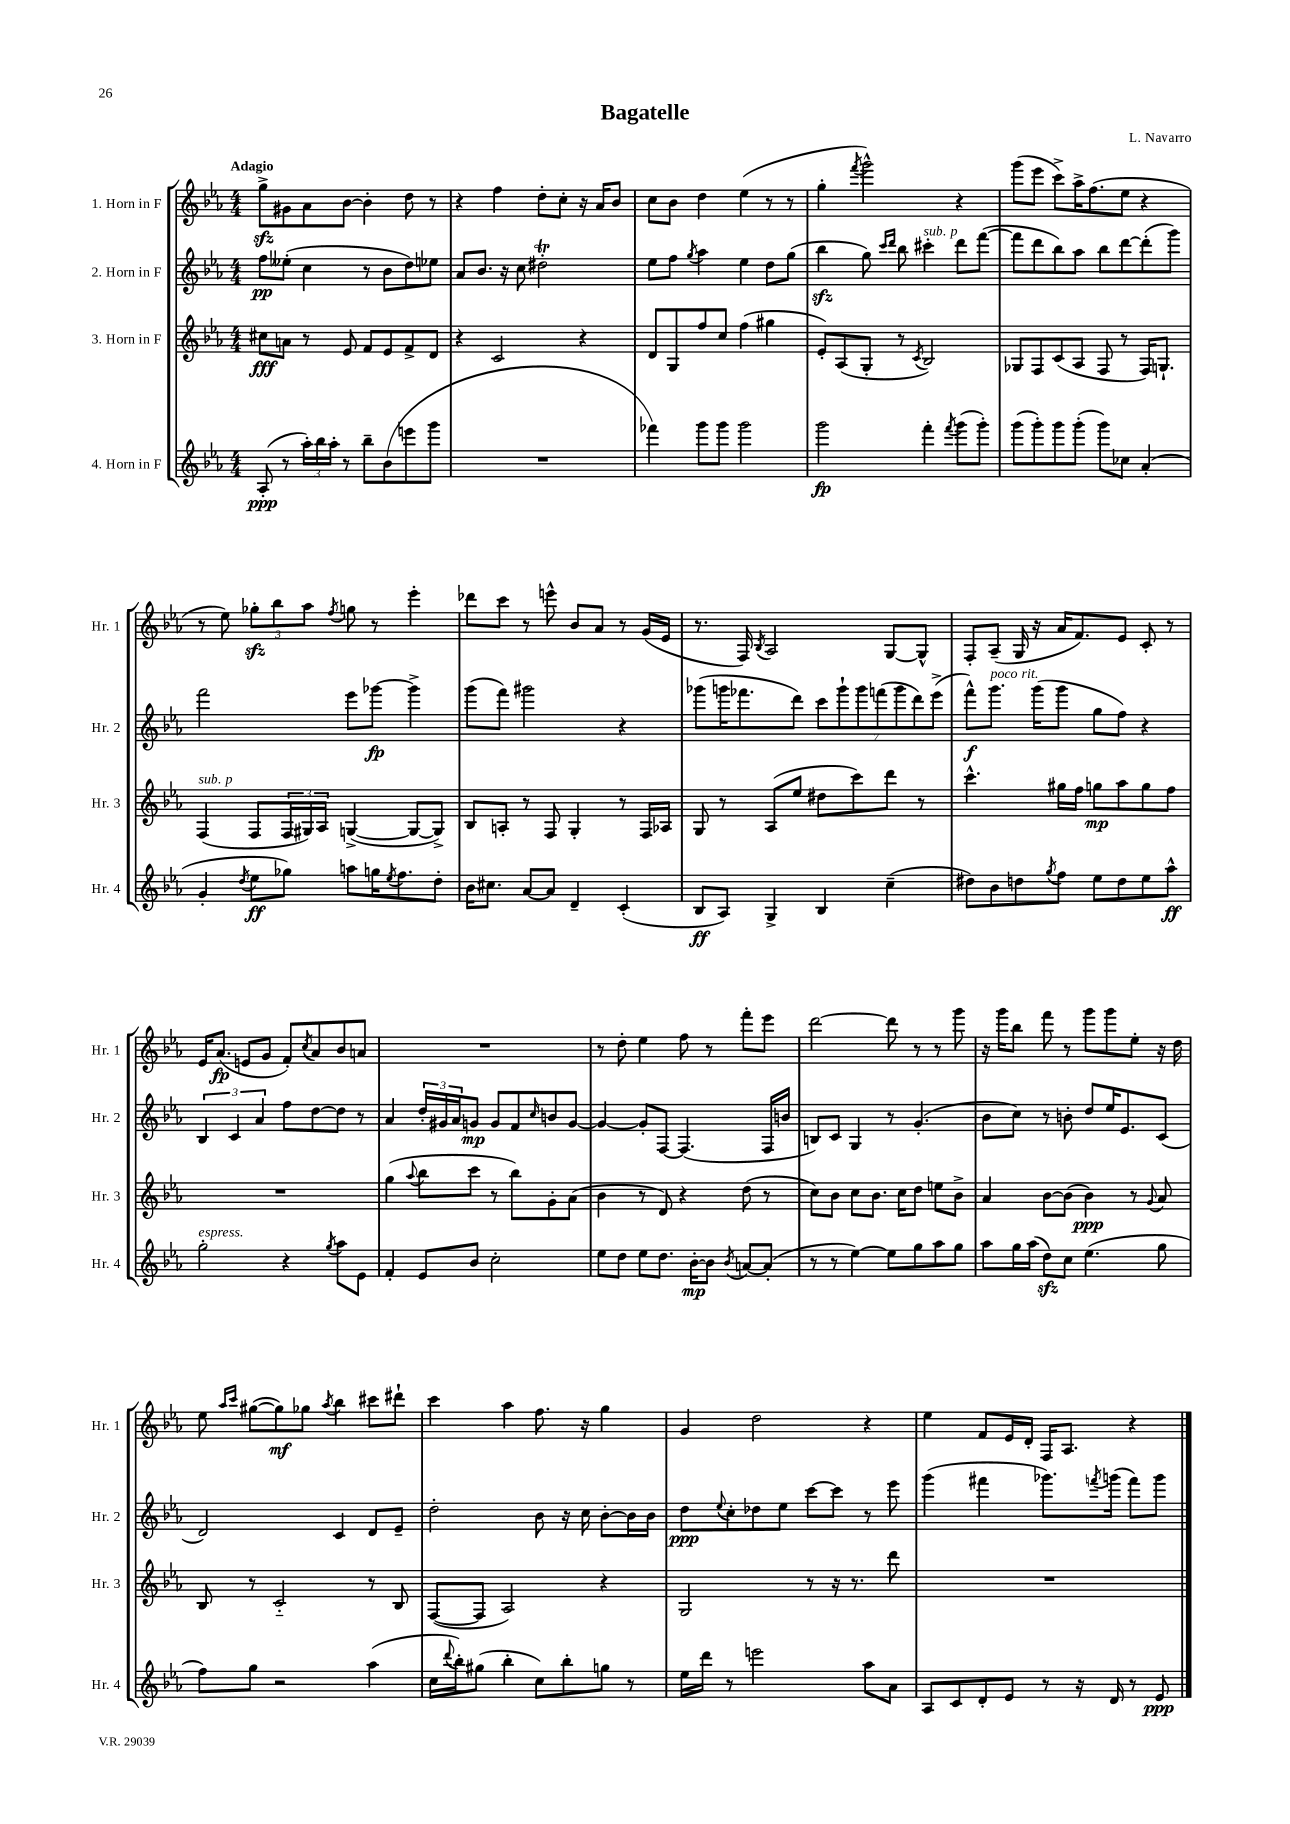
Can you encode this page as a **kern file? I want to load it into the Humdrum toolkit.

**kern	**kern	**kern	**kern
*staff4	*staff3	*staff2	*staff1
*clefG2	*clefG2	*clefG2	*clefG2
*k[b-e-a-]	*k[b-e-a-]	*k[b-e-a-]	*k[b-e-a-]
*M4/4	*M4/4	*M4/4	*M4/4
(8A-'/	8cc#\L	8ff\L	8gg^\L
8r	8a\J	(8ee--'\J	8g#\
24aa-'\LL)	8r	4cc\	8a-\
24bb-\	.	.	.
24aa-'\JJ	.	.	.
8r	8e-/	.	[8b-\J
8bb-~\L	8f/L	8r	4b-'\]
(8b-\	8e-/	8b-\L	.
8eee\	8f^/	8dd\)	8dd\
8ggg\J	8d/J	8ee-\J	8r
=	=	=	=
1r	4r	8a-/L	4r
.	.	8.b-/J	.
.	2c/	.	4ff\
.	.	16r	.
.	.	8cc\	.
.	.	2dd#'\	8dd'\L
.	.	.	8cc'\J
.	4r	.	16r
.	.	.	16a-/LK
.	.	.	8b-/J
=	=	=	=
4fff-\)	8d/L	8ee-\L	8cc\L
.	8G/	8ff\J	8b-\J
.	.	8qgg/	.
8ggg\L	8ff/	4aa-\	4dd\
8ggg\J	8cc/J	.	.
2ggg\	(4ff\	4ee-\	(4ee-\
.	4gg#\	8dd\L	8r
.	.	(8gg\J	8r
=	=	=	=
2ggg\	8e-'/L)	4bb-\	4gg'\
.	(8A-/	.	.
.	.	.	8qfff/
.	8G'/J	8gg\)	2ggg^^\)
.	.	16qqccc/LL	.
.	.	16qqddd/JJ	.
.	8r	8bb-\	.
.	8qc/	.	.
4fff'\	2B-/)	4ccc#'\	.
8qfff/	.	.	.
(8ggg\L	.	8ddd\L	4r
8ggg'\J)	.	([8fff\J	.
=	=	=	=
(8ggg\L	8G-/L	8fff\]L	(8ggg\L
8ggg'\)	8F/	8ddd\	8eee-\J
8ggg\	(8c/	8bb-\)	8ccc^\L)
(8ggg'\J	8A-/J	8aa-\J	16aa-^\K
.	.	.	(8.ff\
8ggg\L)	8F/	8bb-\L	.
8cc-\J	8r	[8ddd\	8ee-\J
(4a-'/	16F/LK)	(8ddd'\]	4r
.	8.G`/J	.	.
.	.	8ggg\J)	.
=	=	=	=
4g'/	(4F/	2fff\	8r
.	.	.	8ee-\)
8qdd/	.	.	.
8ee-\L	8F/L	.	12gg-'\L
.	.	.	12bb-\
8gg-\J)	24F/L	.	.
.	24G#/)	.	12aa-\J
.	24A-/JJ	.	.
.	.	.	8qff/
8aa\L	([4G^/	8eee-\L	8gg\
16gg\K	.	[8ggg-\J	8r
8qee-/	.	.	.
8.ff\	.	.	.
.	8G/_L	4ggg-^\]	4eee-'\
8dd'\J	8G^/]J)	.	.
=	=	=	=
16b-\LK	8B-/L	(8ggg\L	8ddd-\L
8.cc#\J	.	.	.
.	8A'/J	8fff\J)	8ccc\J
[8a-/L	8r	2ggg#\	8r
8a-/]J	8F/	.	8eee^^\
4d~/	4G'/	.	8b-/L
.	.	.	8a-/J
(4c'/	8r	4r	8r
.	16F/LL	.	(16g/LL
.	16A-/JJ	.	16e-/JJ
=	=	=	=
8B-/L	8G/	(8ggg-\L	8.r
8A-/J)	8r	16ggg\K	.
.	.	8.fff-\	16F/)
.	.	.	8qB-/
4G^/	(8A-/L	.	2A-/
.	8ee-/J	8ddd\J)	.
4B-/	8dd#\L	14ccc\L	.
.	.	14ggg`\	.
.	8ccc\)	.	.
.	.	14ggg\	.
.	.	(14fff\	.
(4cc~\	8ddd\J	.	[8G/L
.	.	14ggg\	.
.	.	14ddd\)	.
.	8r	.	8G^^/]J
.	.	(14eee-^\J	.
=	=	=	=
8dd#\L)	4.ccc^^\	8fff^^\L)	8F'/L
8b-\	.	8.ggg\J	(8A-~/J
8dd\	.	.	16G/
.	.	(16ggg\LK	16r
8qgg/	.	.	.
8ff\J	16gg#\LL	8ggg\J	16a-/LK
.	16ff\JJ	.	8.f/)
8ee-\L	8gg\L	8gg\L	.
8dd\	8aa-\	8ff\J)	8e-/J
8ee-\	8gg\	4r	8c'/
8aa-^^\J	8ff\J	.	8r
=	=	=	=
2gg'\	1r	6B-/	16e-/LK
.	.	.	(8.a-/J
.	.	6c/	.
.	.	.	8e/L
.	.	6a-/	.
.	.	.	8g/J
4r	.	8ff\L	8f'/L)
.	.	.	8qcc/
.	.	[8dd\	8a-/
8qgg/	.	.	.
8aa-\L	.	8dd\]J	8b-/
8e-\J	.	8r	8a/J
=	=	=	=
4f'/	(4gg\	4a-/	1r
.	8qqaa-/	.	.
8e-/L	8bb-\L	24dd'/LL	.
.	.	24g#/	.
.	.	24a-/J	.
8b-/J	8ccc\J	8g/J	.
2cc'\	8r	8g/L	.
.	8bb-\L)	8f/	.
.	.	16qqcc/	.
.	8g'\	8b/	.
.	(8a-\J	[8g/J	.
=	=	=	=
8ee-\L	4b-\	4g/_	8r
8dd\J	.	.	8dd'\
8ee-\L	8r	8g'/]L	4ee-\
8.dd\J	8d/)	[8F/J	.
.	4r	(4.F/]	8ff\
[16b-'\LK	.	.	.
8b-\]J	.	.	8r
8qb-/	.	.	.
[8a/L	(8dd\	.	8fff'\L
(8a'/]J	8r	16F/LL	8eee-\J
.	.	16b/JJ	.
=	=	=	=
8r	8cc\L)	8B/L)	[2ddd\
8r	8b-\J	8c/J	.
[4ee-\)	8cc\L	4G/	.
.	8.b-\J	.	.
8ee-\]L	.	8r	8ddd\]
.	16cc\LK	.	.
8gg\	8dd\J	(4.g'/	8r
8aa-\	8ee\L	.	8r
8gg\J	8b-^\J	.	8ggg\
=	=	=	=
8aa-\L	4a-/	8b-\L	16r
.	.	.	16ggg\LK
16gg\L	.	8cc\J)	8bb-\J
(16aa-\JJ	.	.	.
8dd\L)	[8b-\L	8r	8fff\
8cc\J	(8b-\]J	8b'\	8r
(4.ee-\	4b-\)	8dd/L	8ggg\L
.	.	16ee-/K	8ggg\
.	.	8.e-/	.
.	8r	.	8ee-'\J
.	8qqg/	.	.
8gg\	8a-/	(8c/J	16r
.	.	.	16dd\
=	=	=	=
8ff\L)	8B-/	2d/)	8ee-\
.	.	.	16qqaa-/LL
.	.	.	16qqccc/JJ
8gg\J	8r	.	([8gg#\L
2r	2c'~/	.	8gg#\])
.	.	.	8gg-\J
.	.	.	8qaa-/
.	.	4c/	4bb-\
(4aa-\	8r	8d/L	8ccc#\L
.	8B-/	8e-~/J	8ddd#`\J
=	=	=	=
16cc\LL	([8F/L	2dd'\	4ccc\
8qqddd/	.	.	.
16bb-'\J)	.	.	.
(8gg#\J	8F/]J	.	.
4bb-'\	2A-/)	.	4aa-\
8cc\L)	.	8b-\	8.ff\
8bb-'\	.	16r	.
.	.	16cc\	16r
8gg\J	4r	[8b-'\L	4gg\
8r	.	16b-\]L	.
.	.	16b-\JJ	.
=	=	=	=
16ee-\LL	2G/	8dd\L	4g/
16ddd\JJ	.	.	.
.	.	8qqee-/	.
8r	.	8cc'\	.
2eee\	.	8dd-\	2dd\
.	.	8ee-\J	.
.	8r	[8ccc\L	.
.	16r	8ccc\]J	.
.	8.r	.	.
8aa-\L	.	8r	4r
8a-\J	8ddd\	8eee-\	.
=	=	=	=
8A-/L	1r	(4ggg\	4ee-\
8c/	.	.	.
8d'/	.	4fff#\	8f/L
8e-/J	.	.	16e-/L
.	.	.	16d'/JJ
8r	.	8.ggg-\L)	16F/LK
.	.	.	8.A-/J
16r	.	.	.
.	.	8qfff/	.
16d/	.	(16ggg\Jk	.
8r	.	8fff\L)	4r
8e-/	.	8ggg\J	.
==	==	==	==
*-	*-	*-	*-
